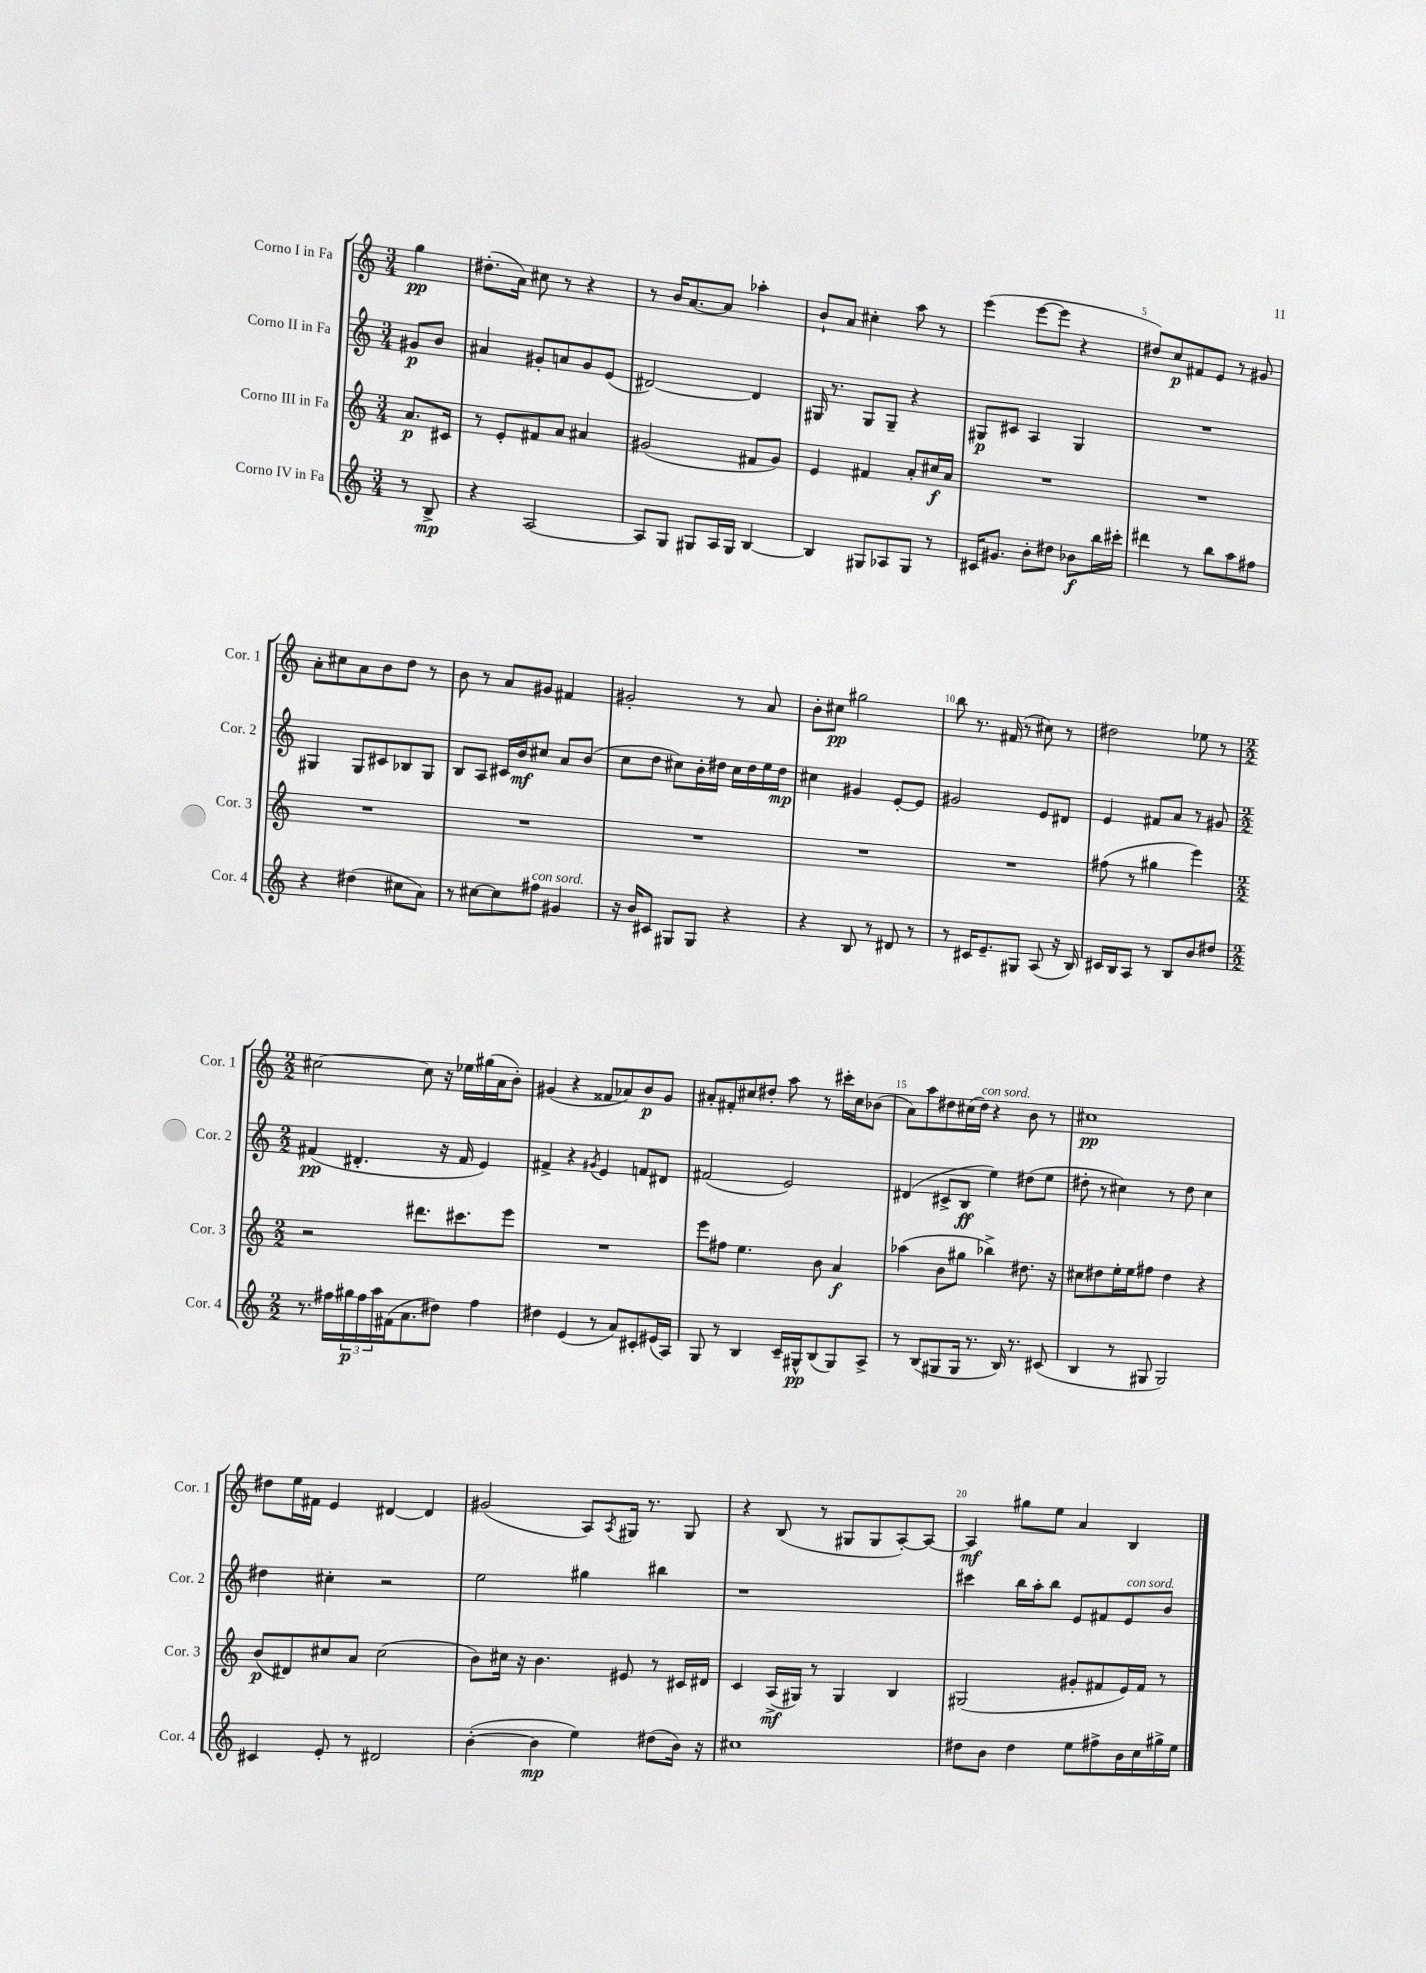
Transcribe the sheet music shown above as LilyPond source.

<<
\new StaffGroup <<
\new Staff = "s0" \with { instrumentName = "Corno I in Fa" shortInstrumentName = "Cor. 1" } {
    \clef treble \key c \major \numericTimeSignature \time 3/4 \partial 4
    g''4\pp |
    dis''8.-.( a'16) cis''8 r8 r4 |
    r8 b'16 a'8.~ a'8 aes''4-. |
    b'8-! a'8 cis''4-. a''8 r8 |
    e'''4( e'''8~ e'''8 r4 |
    dis''8) c''8\p fis'8 e'8 r8 gis'8 |
    a'8-. cis''8 a'8 b'8 d''8 r8 |
    b'8 r8 a'8 gis'8 fis'4 |
    gis'2-. r8 a'8 |
    b'8-. cis''8\pp gis''2 |
    b''8 r8. fis'16( r8 cis''8) r8 |
    dis''2 ees''8 r8 |
    \numericTimeSignature \time 2/2 cis''2~ cis''8 r16 ees''16 gis''16( a'16 b'8-.) |
    gis'4( r4 fisis'8 aes'8) b'8\p gis'8 |
    ais'8-. fis'8-. cis''8 dis''8-. a''8 r8 cis'''16-. cis''16 bes'8( |
    a'8) a''8 dis''8 cis''16( dis''16^\markup { \italic "con sord." }) r4 b'8 r8 |
    cis''1\pp |
    dis''8 e''16 fis'16 e'4 dis'4~ dis'4 |
    gis'2( a8) \acciaccatura { a8 } gis16 r8. gis8 |
    r4 b8( r8 gis8 gis8 a8~-.) a8~ |
    a4\mf gis''8 e''8 a'4 b4 \bar "|." |
}
\new Staff = "s1" \with { instrumentName = "Corno II in Fa" shortInstrumentName = "Cor. 2" } {
    \clef treble \key c \major \numericTimeSignature \time 3/4 \partial 4
    gis'8\p b'8 |
    ais'4 gis'8-. a'8 gis'8 e'8( |
    dis'2~) dis'4 |
    gis16 r8. gis8 gis8-- r4 |
    gis8\p cis'8 a4 gis4 |
    R2. |
    gis4 gis8 cis'8 bes8 gis8 |
    b8 a8 cis'16 b'16\mf cis''8 a'8 b'8( |
    c''8 d''8 cis''8) b'16-. dis''16 cis''16 dis''16 e''16 dis''16\mp |
    cis''4 gis'4 e'8~-. e'8 |
    gis'2 e'8 dis'8 |
    e'4 fis'8 a'8 r8 gis'8 |
    \numericTimeSignature \time 2/2 fis'4\pp( dis'4.-. r16 fis'16 e'4) |
    fis'4-> r4 \acciaccatura { gis'8 } e'4 f'8 dis'8 |
    fis'2( e'2) |
    dis'4( cis'8-> b8\ff e''4) dis''8( e''8 |
    dis''8-. r8 cis''4) r8 dis''8 cis''4 |
    dis''4 cis''4-. r2 |
    e''2 gis''4 bis''4 |
    r1 |
    cis'''4 b''16 a''16-. b''8 e'8 fis'8 e'8^\markup { \italic "con sord." } b'8 \bar "|." |
}
\new Staff = "s2" \with { instrumentName = "Corno III in Fa" shortInstrumentName = "Cor. 3" } {
    \clef treble \key c \major \numericTimeSignature \time 3/4 \partial 4
    a'8.\p cis'16 |
    r8 e'8-. fis'8 a'8 ais'4 |
    gis'2( fis'8 gis'8) |
    e'4 fis'4 a'8-. cis''16\f a'16 |
    R2. |
    R2. |
    R2. |
    R2. |
    R2. |
    R2. |
    R2. |
    fis''8( r8 gis''4 e'''4) |
    \numericTimeSignature \time 2/2 r2 dis'''8. cis'''8. e'''8 |
    R1 |
    e'''8 fis''8 e''4. b'8 a'4\f |
    aes''4( b'8 gis''8 bes''4->) dis''8. r16 |
    cis''8 dis''8 e''16-. e''16 fis''8 dis''4 r4 |
    b'8\p( dis'8) cis''8 a'8 cis''2( |
    b'8) cis''16 r16 b'4. eis'8 r8 cis'16 dis'16 |
    c'4 a16->\mf( gis16) r8 gis4 b4 |
    gis2( gis'8-. fis'8 e'16) fis'16 r8 \bar "|." |
}
\new Staff = "s3" \with { instrumentName = "Corno IV in Fa" shortInstrumentName = "Cor. 4" } {
    \clef treble \key c \major \numericTimeSignature \time 3/4 \partial 4
    r8 b8->\mp |
    r4 a2~ |
    a8 g8 gis8 a16 gis16 b4~ |
    b4 gis8 aes8 gis8 r8 |
    cis'16 gis'8. b'8-. dis''8 bes'8\f b''16 cis'''16-. |
    dis'''4 r8 b''8 a''8 fis''8 |
    r4 dis''4( cis''8 a'8) |
    r8 cis''8~ cis''8 fis''8^\markup { \italic "con sord." } gis'4 |
    r16 b'16 cis'8 gis8 gis8 r4 |
    r4 b8 r8 dis'8 r8 |
    r8 cis'16 e'8.-- gis8 a8( r16 b16) |
    cis'16 b16 a8 r8 b8 b'8 dis''8 |
    \numericTimeSignature \time 2/2 r8. fis''16 \tuplet 3/2 { gis''16\p fis''16 a''16 } fis'16( a'8. dis''8) fis''4 |
    dis''4 e'4( r8 a'8) cis'8-. eis'16( a16) |
    g8 r8 b4 c'16-- gis16-^\pp b8( gis8) a8-> |
    r8 b8( gis8 gis16 r8. b16) r8. cis'8( |
    b4 r8 gis8 gis2) |
    cis'4 e'8-. r8 dis'2 |
    b'4~-.( b'4\mp e''4) dis''8( b'16) r16 |
    cis''1 |
    dis''8 b'8 dis''4 e''8 fis''8-> b'16 c''16 gis''16-> e''16 \bar "|." |
}
>>
>>
\layout { \context { \Score \override BarNumber.break-visibility = ##(#f #t #t) barNumberVisibility = #(every-nth-bar-number-visible 5) } }
